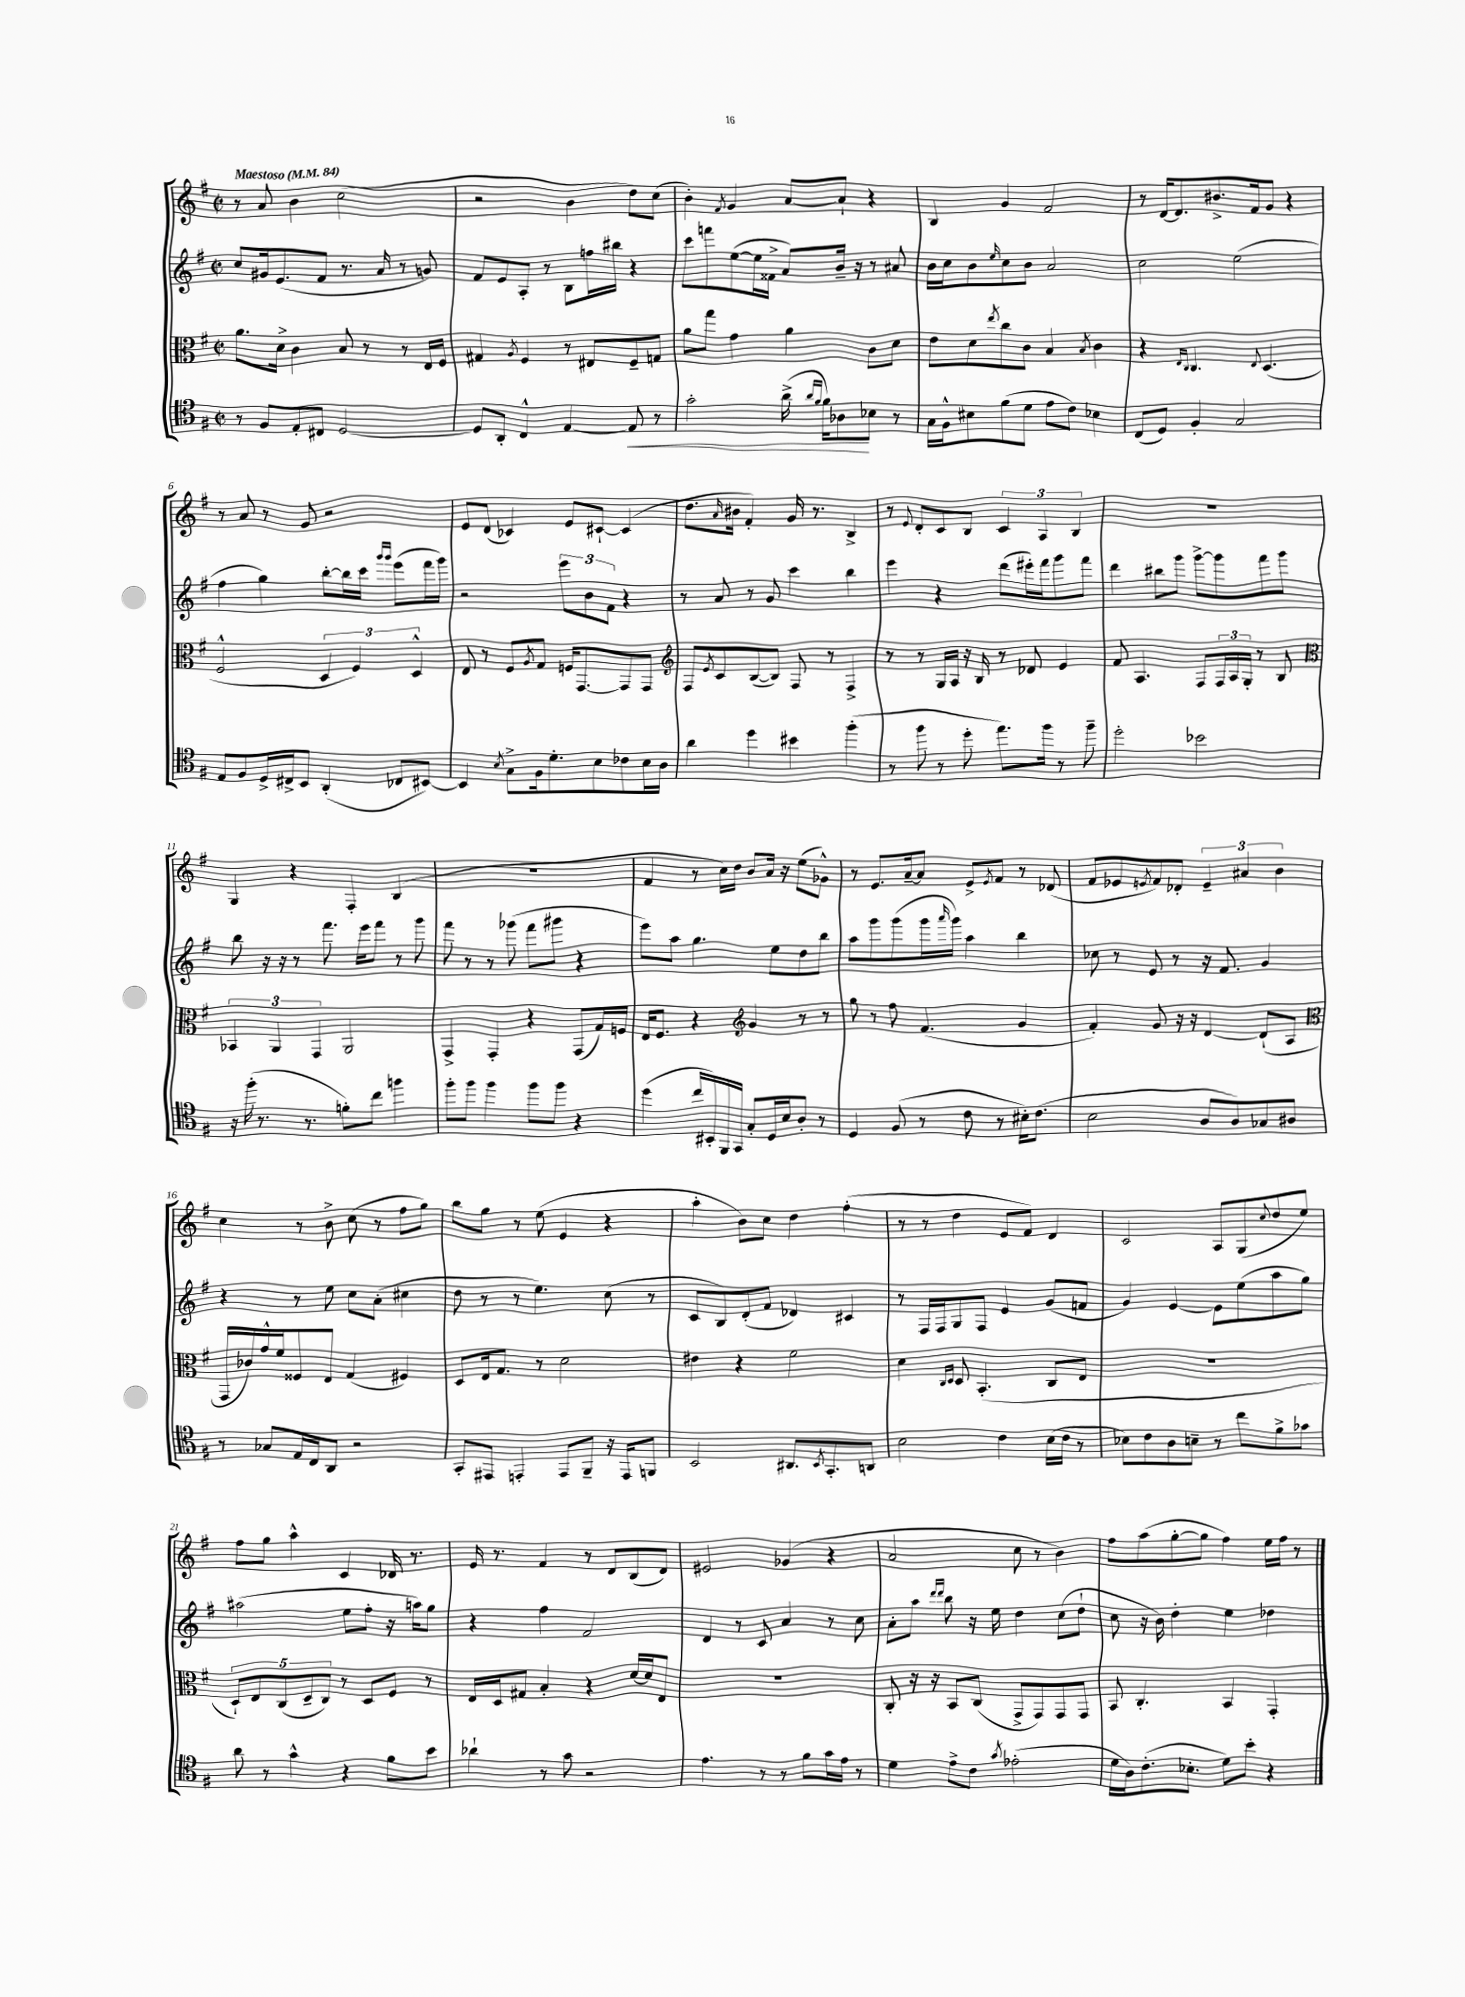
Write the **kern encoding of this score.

**kern	**dynam	**kern	**kern	**kern
*part4	*part4	*part3	*part2	*part1
*staff4	*staff4	*staff3	*staff2	*staff1
*clefC4	*	*clefC3	*clefG2	*clefG2
*k[f#]	*	*k[f#]	*k[f#]	*k[f#]
*M2/2	*	*M2/2	*M2/2	*M2/2
*met(c|)	*	*met(c|)	*met(c|)	*met(c|)
*MM84	*	*MM84	*MM84	*MM84
=1	=1	=1	=1	=1
!	!	!	!	!LO:TX:a:B:t=Maestoso
8r	.	8.a\L	8cc/L	8r
8F#/L	.	.	16g#X/k	8a/
.	.	16d^\Jk	(8.e/	.
8E'/	.	4c\	.	4b\
8C#X/J	.	.	8f#/J	.
[2D/	.	8B/	8.r	(2cc\
.	.	8r	.	.
.	.	.	16a/	.
.	.	8r	8r	.
.	.	16E/LL	8gn/)	.
.	.	16F#/JJ	.	.
=2	=2	=2	=2	=2
8D/L]	.	4G#X/	8f#/L	2r
8AA'/J	.	.	8e/	.
.	.	8qA/	.	.
4C^^/	.	4F#/	8A'/J	.
.	.	.	8r	.
[4E/	.	8r	8B\L	4b\
.	.	8E#X/L	16ffn\L	.
.	.	.	16bb#X\JJ	.
!	!LO:HP:b	!	!	!
8E/]	<	8F#~/	4r	8dd\L)
8r	.	8Gn/J	.	(8cc\J
=3	=3	=3	=3	=3
2g'\	.	8a\L	8ccc\L	4b'\)
.	.	8gg\J	8fffn\	.
.	.	.	.	8qf#/
.	.	4g\	([8ee\	4g/
.	.	.	16ee\L]	.
.	.	.	16f##X^\JJ	.
(16a^\	.	4a\	8a/L)	[8a/L
16qqa/LL	.	.	.	.
16qqf#/JJ	.	.	.	.
16f#\KL)	.	.	.	.
8A-X\	.	.	16b~/Jk	8a`/J]
.	.	.	16r	.
8B-X\J	[	8c\L	8r	4r
8r	.	8d\J	8a#X/	.
=4	=4	=4	=4	=4
16G\LL	.	8e\L	16b\LL	4B/
16F#^^\J	.	.	16cc\J	.
8B#X\	.	8d\	8b\	.
.	.	8qee/	16qqee/	.
(8f#\	.	8cc\	8cc\	4g/
8d\J	.	8c\J	8b\J	.
8e\L	.	4B/	2a/	2f#/
8c\J)	.	.	.	.
.	.	8qB/	.	.
4B-X\	.	4c\	.	.
=5	=5	=5	=5	=5
(8C/L	.	4r	2cc\	8r
8D/J)	.	.	.	[16d/KL
.	.	.	.	8.d/]
.	.	16qqE/LL	.	.
.	.	16qqC/JJ	.	.
4F#'/	.	4.C/	.	.
.	.	.	.	8.b#X^/
2G/	.	.	(2ee\	.
.	.	.	.	16f#/k
.	.	8qqE/	.	.
.	.	(4.D/	.	8g/J
.	.	.	.	4r
!!LO:LB:g=z
=6	=6	=6	=6	=6
8E/L	.	2F#^^/	4ff#\	8r
8F#/	.	.	.	8a/
16D^/L	.	.	4gg\)	8r
16C#X^/J	.	.	.	.
8BB/J	.	.	.	8g/
(4AA'/	.	6D/	[8bb'\L	2r
.	.	.	16bb\L]	.
.	.	6F#/)	.	.
.	.	.	16ccc\JJ	.
.	.	.	16qqggg/LL	.
.	.	.	16qqggg/JJ	.
8C-X/L	.	.	(8eee\L	.
.	.	6D^^/	.	.
[8BB#X/J)	.	.	16fff#\L	.
.	.	.	16ggg\JJ)	.
=7	=7	=7	=7	=7
4BB#/]	.	8E/	2r	8e/L
.	.	8r	.	(8d/J
8qB/	.	.	.	.
8G^\L	.	8F#/L	.	4c-X/)
.	.	8qA/	.	.
16F#\k	.	8G/J	.	.
8.d'\	.	.	.	.
.	.	16Fn/KL	12eee\L	8e/L
.	.	[8.GG/	.	.
.	.	.	12b\	.
8B\	.	.	.	[8c#X`/J
.	.	.	12f#\J	.
8c-X\	.	8GG/]	4r	(4c#/]
16B\L	.	8GG/J	.	.
16A\JJ	.	.	.	.
=8	=8	=8	=8	=8
*	*	*clefG2	*	*
4a\	.	8F#/L	8r	8.dd\L
.	.	8qe/	.	.
.	.	8c/	8a/	.
.	.	.	.	16qqa/
.	.	.	.	16b#X\Jk
4dd\	.	([8B/	8r	4f#'/)
.	.	8B/J])	8g/	.
4b#X\	.	8F#/	4ccc\	16g/
.	.	.	.	8.r
.	.	8r	.	.
(4ff#'\	.	4F#^/	4bb\	4B^/
=9	=9	=9	=9	=9
8r	.	8r	4eee\	8r
.	.	.	.	8qqe/
8ff#\	.	8r	.	8d'/L
8r	.	16G/LL	4r	8c/
.	.	16A/JJ	.	.
8dd'\	.	16r	.	8B/J
.	.	16B/	.	.
8.ee\L)	.	8r	(8ddd\L	6c/
.	.	8d-X/	16eee#X'\L)	.
.	.	.	.	6A/
16ff#\Jk	.	.	16fff#\J	.
8r	.	4e/	8ggg\	.
.	.	.	.	6B/
8ff#~\	.	.	8fff#\J	.
=10	=10	=10	=10	=10
2dd'\	.	8f#/	4ddd\	1r
.	.	4.A/	.	.
.	.	.	8bb#X\L	.
.	.	.	8ggg\J	.
2b-X\	.	8F#/L	[8ggg^\L	.
.	.	24F#/L	8ggg\]	.
.	.	24A/	.	.
.	.	24G'/JJ	.	.
.	.	8r	8fff#\	.
.	.	8B/	8ggg\J	.
!!LO:LB:g=z
=11	=11	=11	=11	=11
*	*	*clefC3	*	*
16r	.	6BB-X/	8bb\	4G/
(16ff#'\	.	.	.	.
8.r	.	.	16r	.
.	.	6AA/	.	.
.	.	.	16r	.
.	.	.	8r	4r
8.r	.	.	.	.
.	.	6GG/	.	.
.	.	.	8.fff#\	.
8fn'\L)	.	2AA/	.	4F#'/
.	.	.	16eee\KL	.
8cc\J	.	.	8fff#\J	.
4ffn\	.	.	8r	(4B/
.	.	.	8ggg\	.
=12	=12	=12	=12	=12
8ff#'\L	.	4GG^/	8fff#\	1r
8ff#\J	.	.	8r	.
4ff#\	.	4GG'/	8r	.
.	.	.	(8ggg-X\	.
8ff#\L	.	4r	8fff#\L	.
8ff#\J	.	.	8ggg#X\J	.
4r	.	(8GG/L	4r	.
.	.	16G/L)	.	.
.	.	16Fn/JJ	.	.
=13	=13	=13	=13	=13
(4dd\	.	16E/KL	8eee\L)	4f#/
.	.	8.F#/J	.	.
.	.	.	8aa\J	.
16cc/LL	.	4r	4.gg\	8r
16BB#X'/)	.	.	.	.
16FF#/	.	.	.	16cc\LL)
16GG/JJ	.	.	.	16dd\JJ
*	*	*clefG2	*	*
8G'/L	.	4g/	.	8b/L
16D/L	.	.	8ee\L	16a/Jk
16B/J	.	.	.	16r
8A'/J	.	8r	8dd\	(8ee\L
8r	.	8r	8bb\J	8g-X^^\J)
=14	=14	=14	=14	=14
4D/	.	8gg\	8aa\L	8r
.	.	8r	8ggg\	8.e/L
(8F#/	.	8ff#\	(8ggg\	.
.	.	.	.	[16a~/k
8r	.	(4.f#/	16ggg\L	8a/J]
.	.	.	16qqaaa/	.
.	.	.	16ggg\JJ)	.
8c\	.	.	4aa\	8e^/L
.	.	.	.	8qe/
8r	.	.	.	8f#/J
16B#X'\KL)	.	4g/	4bb\	8r
(8.c\J	.	.	.	.
.	.	.	.	(8d-X/
=15	=15	=15	=15	=15
2B\	.	4f#'/)	8cc-X\	8f#/L
.	.	.	8r	8e-X/
.	.	.	.	8qen/
.	.	8g/	8e/	8f#/)
.	.	16r	8r	8d-X'/J
.	.	16r	.	.
8A/L	.	[4d/	16r	6e~/
.	.	.	8.f#/	.
8A/)	.	.	.	.
.	.	.	.	6a#X/
8G-X/	.	(8d`/L]	4g/	.
.	.	.	.	6b\
8A#X/J	.	8A/J	.	.
!!LO:LB:g=z
=16	=16	=16	=16	=16
*	*	*clefC3	*	*
8r	.	16GG/LL	4r	4cc\
.	.	16c-X/)	.	.
8G-X/L	.	16g^^/	.	.
.	.	16f#/J	.	.
16E/L	.	8F##X/	8r	8r
16C/J	.	.	.	.
8AA/J	.	8E/J	8ee\	8b^\
2r	.	(4G/	8cc\L	(8cc\
.	.	.	(8a'\J	8r
.	.	4F#X/)	4cc#X\	8ff#\L
.	.	.	.	8gg\J)
=17	=17	=17	=17	=17
8GG'/L	.	8D/L	8dd\	8bb\L
8EE#X/J	.	16E/k	8r	8gg\J
.	.	8.G/J	.	.
4EEn'/	.	.	8r	8r
.	.	8r	4.ee\)	(8ee\
8EE/L	.	2d\	.	4e/
8FF#~/J	.	.	.	.
16r	.	.	(8cc\	4r
16EE/KL	.	.	.	.
8FFn/J	.	.	8r	.
=18	=18	=18	=18	=18
2BB/	.	4e#X\	8c/L	4aa'\
.	.	.	8B/)	.
.	.	4r	(8d'/	8b\L)
.	.	.	8f#/J	8cc\J
8.AA#X/L	.	2f#\	4d-X/)	4dd\
8qBB/	.	.	.	.
8.GG'/	.	.	.	.
.	.	.	4c#X/	(4ff#'\
8AAn/J	.	.	.	.
=19	=19	=19	=19	=19
2B\	.	4d\	8r	8r
.	.	.	16F#/LL	8r
.	.	.	16F#/J	.
.	.	16qqC/LL	.	.
.	.	16qqD/JJ	.	.
.	.	8D/	8G/	4dd\
.	.	(4.BB'/	8F#/J	.
4c\	.	.	4e/	8e/L
.	.	.	.	8f#/J)
(16B\LL	.	8C/L	(8g/L	4d/
16c\JJ	.	.	.	.
8r	.	8E/J	8fn/J	.
=20	=20	=20	=20	=20
8B-X\L)	.	1r	4g/)	2c/
8c\	.	.	.	.
8A\	.	.	[4e/	.
8Bn~\J	.	.	.	.
8r	.	.	8e\L]	8A/L
8cc\L	.	.	(8ee\	(8G/
.	.	.	.	8qqcc/
8f#^\	.	.	8aa\	8dd/
8g-X\J	.	.	8gg\J)	8ee/J)
!!LO:LB:g=z
=21	=21	=21	=21	=21
8a\	.	10D`/L)	(2aa#X\	8ff#\L
.	.	10E/	.	.
8r	.	.	.	8gg\J
.	.	(10C/	.	.
4g^^\	.	.	.	4aa^^\
.	.	10D~/	.	.
.	.	10C/J)	.	.
4r	.	8r	8ee\L	4c/
.	.	8D/L	8ff#'\J	.
8f#\L	.	8F#/J	16r	16d-X/
.	.	.	16aan\KL)	8.r
8b\J	.	8r	8gg\J	.
=22	=22	=22	=22	=22
4a-X`\	.	16E/LL	4r	16e/
.	.	16D/J	.	8.r
.	.	8G#X/J	.	.
8r	.	4B'/	4ff#\	4f#/
8g\	.	.	.	.
2r	.	4r	2f#/	8r
.	.	.	.	8d/L
.	.	[16d/LL	.	(8B/
.	.	16d/J]	.	.
.	.	8E/J	.	8d/J)
=23	=23	=23	=23	=23
4.e\	.	1r	4d/	2e#X/
.	.	.	8r	.
8r	.	.	8c/	.
8r	.	.	4a/	(4g-X/
8f#\L	.	.	.	.
16g\L	.	.	8r	4r
16e\JJ	.	.	.	.
8r	.	.	8cc\	.
=24	=24	=24	=24	=24
4d\	.	8C'/	8a'\L	2a/
.	.	16r	8aa\J	.
.	.	16r	.	.
.	.	.	16qqddd/LL	.
.	.	.	16qqddd/JJ	.
8e^\L	.	8BB/L	8bb\	.
8c\J	.	(8C/J	16r	.
.	.	.	16ee\	.
8qg/	.	.	.	.
(2e-X'\	.	8GG^/L	4dd\	8cc\
.	.	8GG/)	.	8r
.	.	8GG/	(8cc\L	4b\)
.	.	8GG/J	8dd`\J	.
=25	=25	=25	=25	=25
16d\LL	.	8BB/	8cc\	8ff#\L
16A\J)	.	.	.	.
(8.c'\	.	4.C'/	16r	(8aa\
.	.	.	16b\)	.
.	.	.	4dd'\	[8gg'\
8.B-X'\J	.	.	.	.
.	.	.	.	8gg\J]
8d\L)	.	4BB/	4ee\	4ff#\)
8b'\J	.	.	.	.
4r	.	4GG'/	4dd-X\	16ee\LL
.	.	.	.	16ff#\JJ
.	.	.	.	8r
==	==	==	==	==
*-	*-	*-	*-	*-
